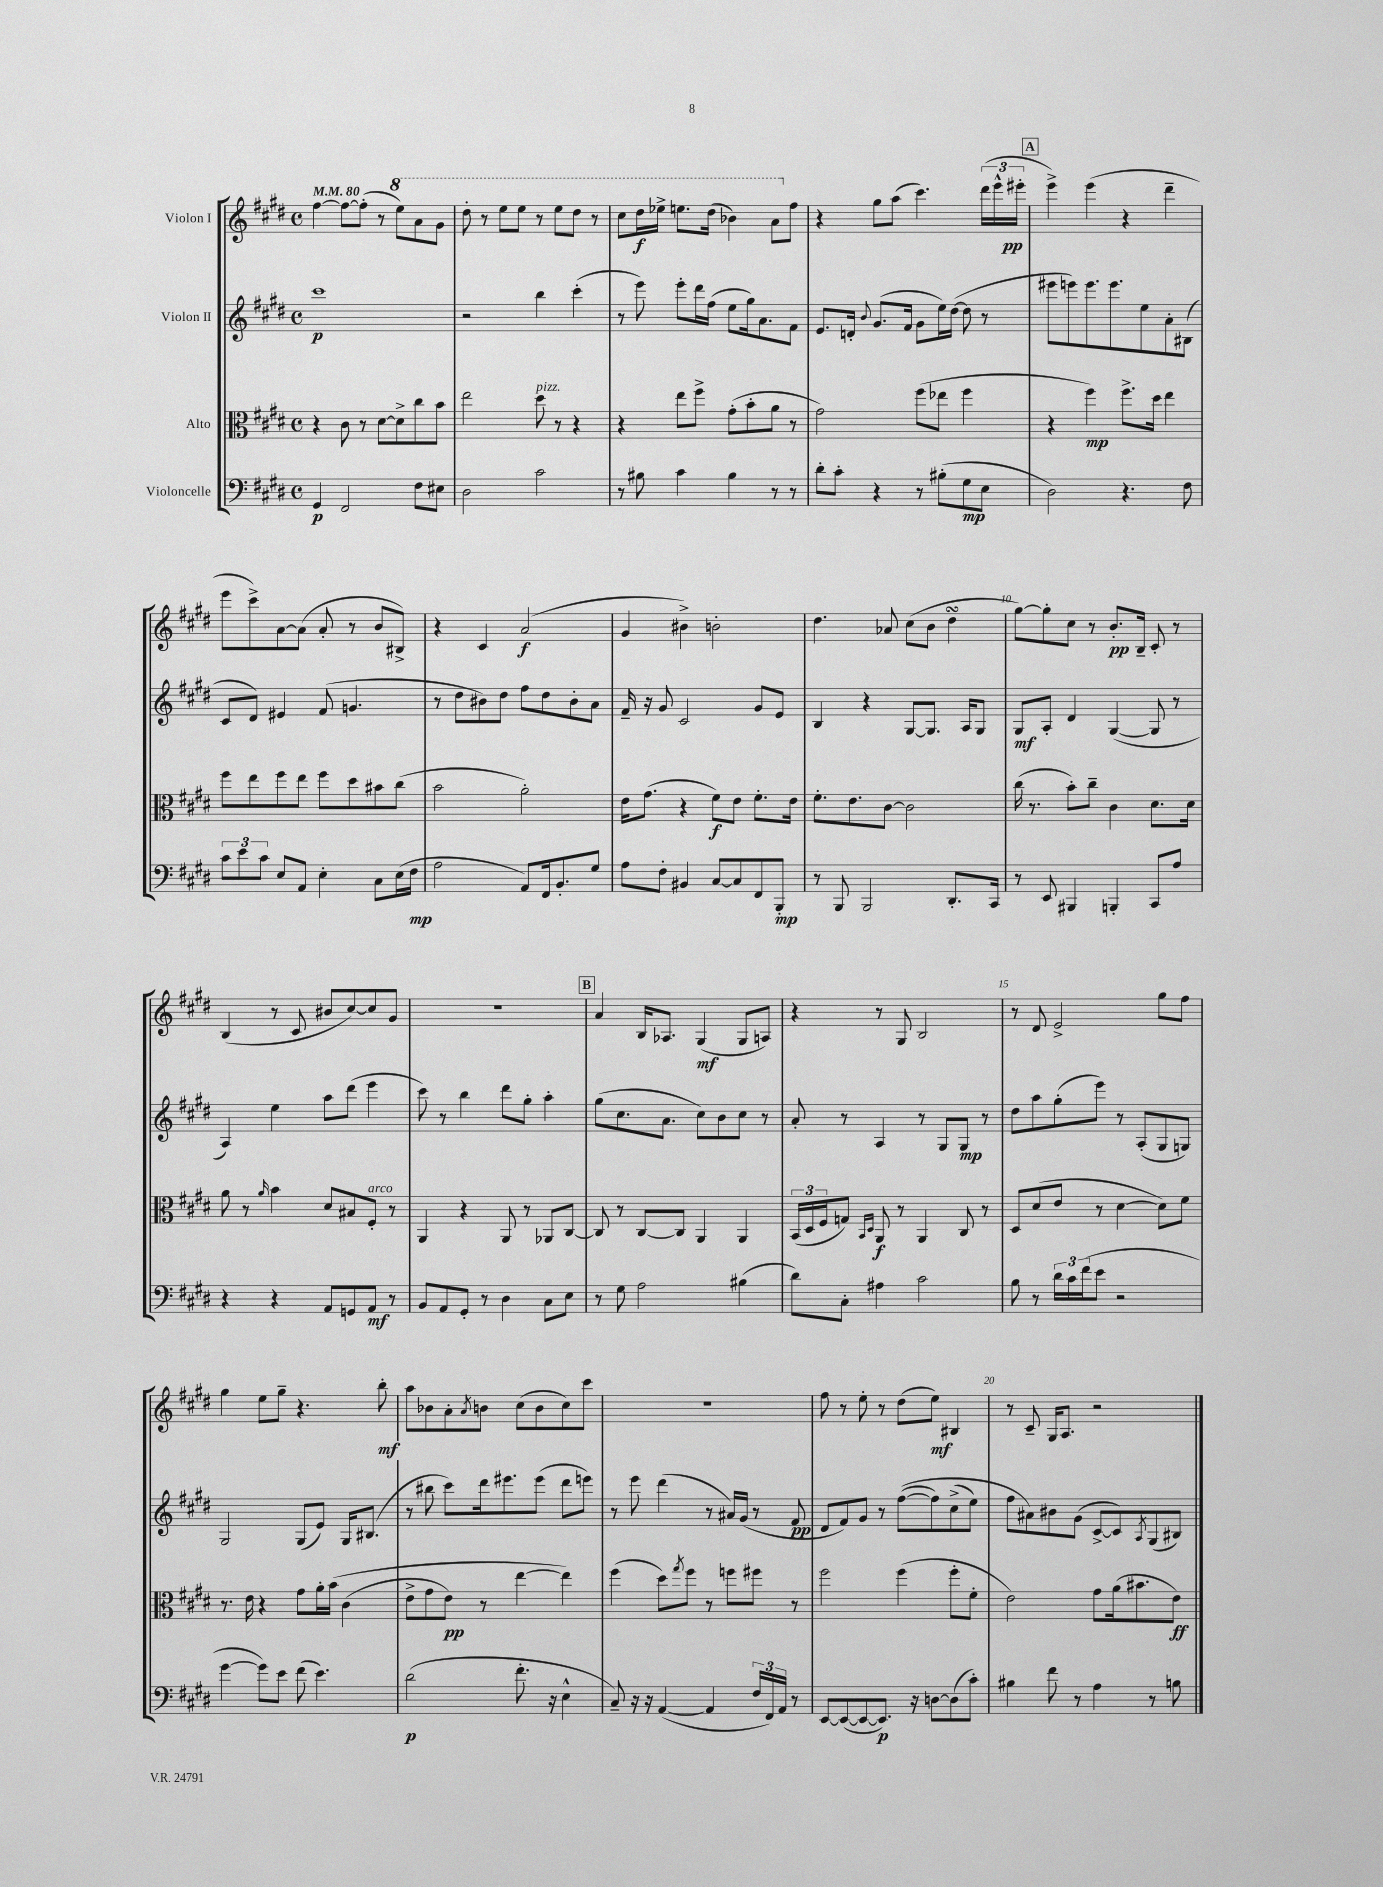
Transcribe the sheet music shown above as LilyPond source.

<<
\new StaffGroup <<
\new Staff = "s0" \with { instrumentName = "Violon I" } {
    \clef treble \key e \major \defaultTimeSignature \time 4/4 \tempo 4 = 80
    fis''4~ fis''8~ fis''8-.( r8 \ottava #1 e'''8) a''8 gis''8 |
    dis'''8-. r8 e'''8 e'''8 r8 e'''8 dis'''8 r8 |
    cis'''8 dis'''16\f ees'''16-> e'''8. dis'''16( bes''4) a''8 \ottava #0 fis''8 |
    r4 gis''8 a''8( cis'''4.) \tuplet 3/2 { dis'''16( e'''16-^ eis'''16-.\pp } |
    \mark \markup { \box "A" } e'''4->) e'''4( r4 dis'''4-- |
    e'''8 cis'''8->) a'8~ a'8( a'8-. r8 b'8 bis8->) |
    r4 cis'4 a'2\f( |
    gis'4 bis'4->) b'2-. |
    dis''4. aes'8 cis''8( b'8 dis''4\turn |
    gis''8~) gis''8-. cis''8 r8 b'8.-.\pp b16-- cis'8-. r8 |
    b4( r8 cis'8 bis'8 cis''8~) cis''8 gis'8 |
    R1 |
    \mark \markup { \box "B" } a'4 b16 aes8. gis4\mf( gis8 a8) |
    r4 r8 gis8 b2 |
    r8 dis'8 e'2-> gis''8 fis''8 |
    gis''4 e''8 gis''8-- r4. b''8-.\mf |
    a''8 bes'8 a'8-. \acciaccatura { a'8 } b'8 cis''8( b'8 cis''8) cis'''8 |
    r1 |
    fis''8 r8 e''8-. r8 dis''8( e''8\mf) bis4 |
    r8 cis'8-- gis16 a8. r2 \bar "|." |
}
\new Staff = "s1" \with { instrumentName = "Violon II" } {
    \clef treble \key e \major \defaultTimeSignature \time 4/4
    cis'''1\p |
    r2 b''4 cis'''4-.( |
    r8 e'''8) e'''8-. dis'''16 fis''16( e''8 gis''16) a'8. fis'8 |
    e'8. d'16-. \appoggiatura { b'8 } gis'8.( fis'16 gis'8 e''16) dis''16~( dis''8 r8 |
    \mark \markup { \box "A" } eis'''8 e'''8) e'''8. e'''8. e''8 a'8-. bis8( |
    cis'8 dis'8) eis'4 fis'8( g'4. |
    r8 dis''8 bis'8) dis''8 fis''8 dis''8 bis'8-. a'8 |
    fis'16-- r16 gis'8 cis'2 gis'8 e'8 |
    b4 r4 gis8~ gis8. a16 gis8 |
    gis8\mf a8-. dis'4 gis4~( gis8 r8 |
    a4) e''4 a''8 dis'''8( e'''4 |
    cis'''8) r8 b''4 dis'''8 gis''8-. a''4-. |
    \mark \markup { \box "B" } gis''8( cis''8. a'8. cis''8) b'8 cis''8 r8 |
    a'8-. r8 a4 r8 gis8 gis8\mp r8 |
    dis''8 a''8 gis''8-.( e'''8) r8 a8-.( gis8 g8) |
    gis2 gis8( e'8) gis16 bis8.( |
    r8 bis''8 cis'''8) dis'''16 eis'''8. eis'''8( dis'''8 e'''8) |
    r8 e'''8 dis'''4( r8 ais'16) gis'16( r8 fis'8\pp |
    dis'8 fis'8) gis'8 r8 fis''8~(\( fis''8) cis''8->( e''8) |
    fis''8 ais'8\) bis'8 gis'8( cis'8~-> cis'8) \acciaccatura { a8 } gis8( bis8) \bar "|." |
}
\new Staff = "s2" \with { instrumentName = "Alto" } {
    \clef alto \key e \major \defaultTimeSignature \time 4/4
    r4 cis'8 r8 dis'8~ dis'8-> cis''8 b'8 |
    e''2 dis''8^\markup { \italic "pizz." } r8 r4 |
    r4 e''8 fis''8-> gis'8-.( b'8-. a'8 r8 |
    gis'2) fis''8( ees''8 fis''4 |
    \mark \markup { \box "A" } r4 fis''4\mp) fis''8.-> dis''16 e''4 |
    fis''8 e''8 fis''8 e''8 fis''8 dis''8 bis'8 cis''8( |
    b'2 a'2-.) |
    e'16 gis'8.( r4 fis'8\f) e'8 fis'8.-. e'16 |
    fis'8.-. e'8. cis'8~ cis'2 |
    cis''16( r8. b'8-.) cis''8-- cis'4 dis'8. dis'16 |
    a'8 r8 \grace { a'16 } b'4 dis'8 bis8 fis8-.^\markup { \italic "arco" } r8 |
    a,4 r4 a,8 r8 aes,8 cis8~ |
    \mark \markup { \box "B" } cis8 r8 cis8~ cis8 a,4 a,4 |
    \tuplet 3/2 { b,16( dis16 fis16 } g8) \grace { b,16 dis16 } a,8\f r8 a,4 cis8 r8 |
    dis8 dis'8( e'8 r8 dis'4~ dis'8) fis'8 |
    r8. e'16 r4 gis'8 a'16-. b'16\( cis'4( |
    e'8-> gis'8 e'8\pp) r8 e''4~ e''4\) |
    fis''4( dis''8) \acciaccatura { gis''8 } fis''8 r8 f''8 fis''8 r8 |
    fis''2 fis''4( fis''8-. fis'8-. |
    e'2) gis'8 a'16( bis'8. e'8\ff) \bar "|." |
}
\new Staff = "s3" \with { instrumentName = "Violoncelle" } {
    \clef bass \key e \major \defaultTimeSignature \time 4/4
    gis,4\p fis,2 fis8 eis8 |
    dis2 cis'2 |
    r8 bis8 cis'4 bis4 r8 r8 |
    dis'8-. cis'8-. r4 r8 bis8-.( gis8\mp e8 |
    \mark \markup { \box "A" } dis2) r4. fis8 |
    \tuplet 3/2 { cis'8 e'8 cis'8 } e8 a,8 e4-. cis8 e16( fis16\mp |
    a2 a,8) fis,16 b,8.-. gis8 |
    a8 fis8-. bis,4 cis8~ cis8 fis,8 b,,8-.\mp |
    r8 b,,8 b,,2 dis,8.-. cis,16 |
    r8 e,8 bis,,4 b,,4-. cis,8 a8 |
    r4 r4 a,8 g,8 a,8\mf r8 |
    b,8 a,8 gis,8-. r8 dis4 cis8 e8 |
    \mark \markup { \box "B" } r8 gis8 a2 bis4( |
    dis'8) cis8-. ais4 cis'2 |
    b8 r8 \tuplet 3/2 { dis'16 cis'16 fis'16( } e'8 r2 |
    gis'4~ gis'8) e'8 fis'8( e'4.) |
    dis'2\p( fis'8.-. r16 e4-^ |
    cis8--) r16 r16 a,4~( a,4 \tuplet 3/2 { fis16 fis,16) a,16 } r8 |
    e,8~ e,8~( e,8~ e,8.\p) r16 d8~ d8( cis'8-.) |
    bis4 fis'8 r8 a4 r8 b8 \bar "|." |
}
>>
>>
\layout { \context { \Score \override BarNumber.break-visibility = ##(#f #t #t) barNumberVisibility = #(every-nth-bar-number-visible 5) } }
